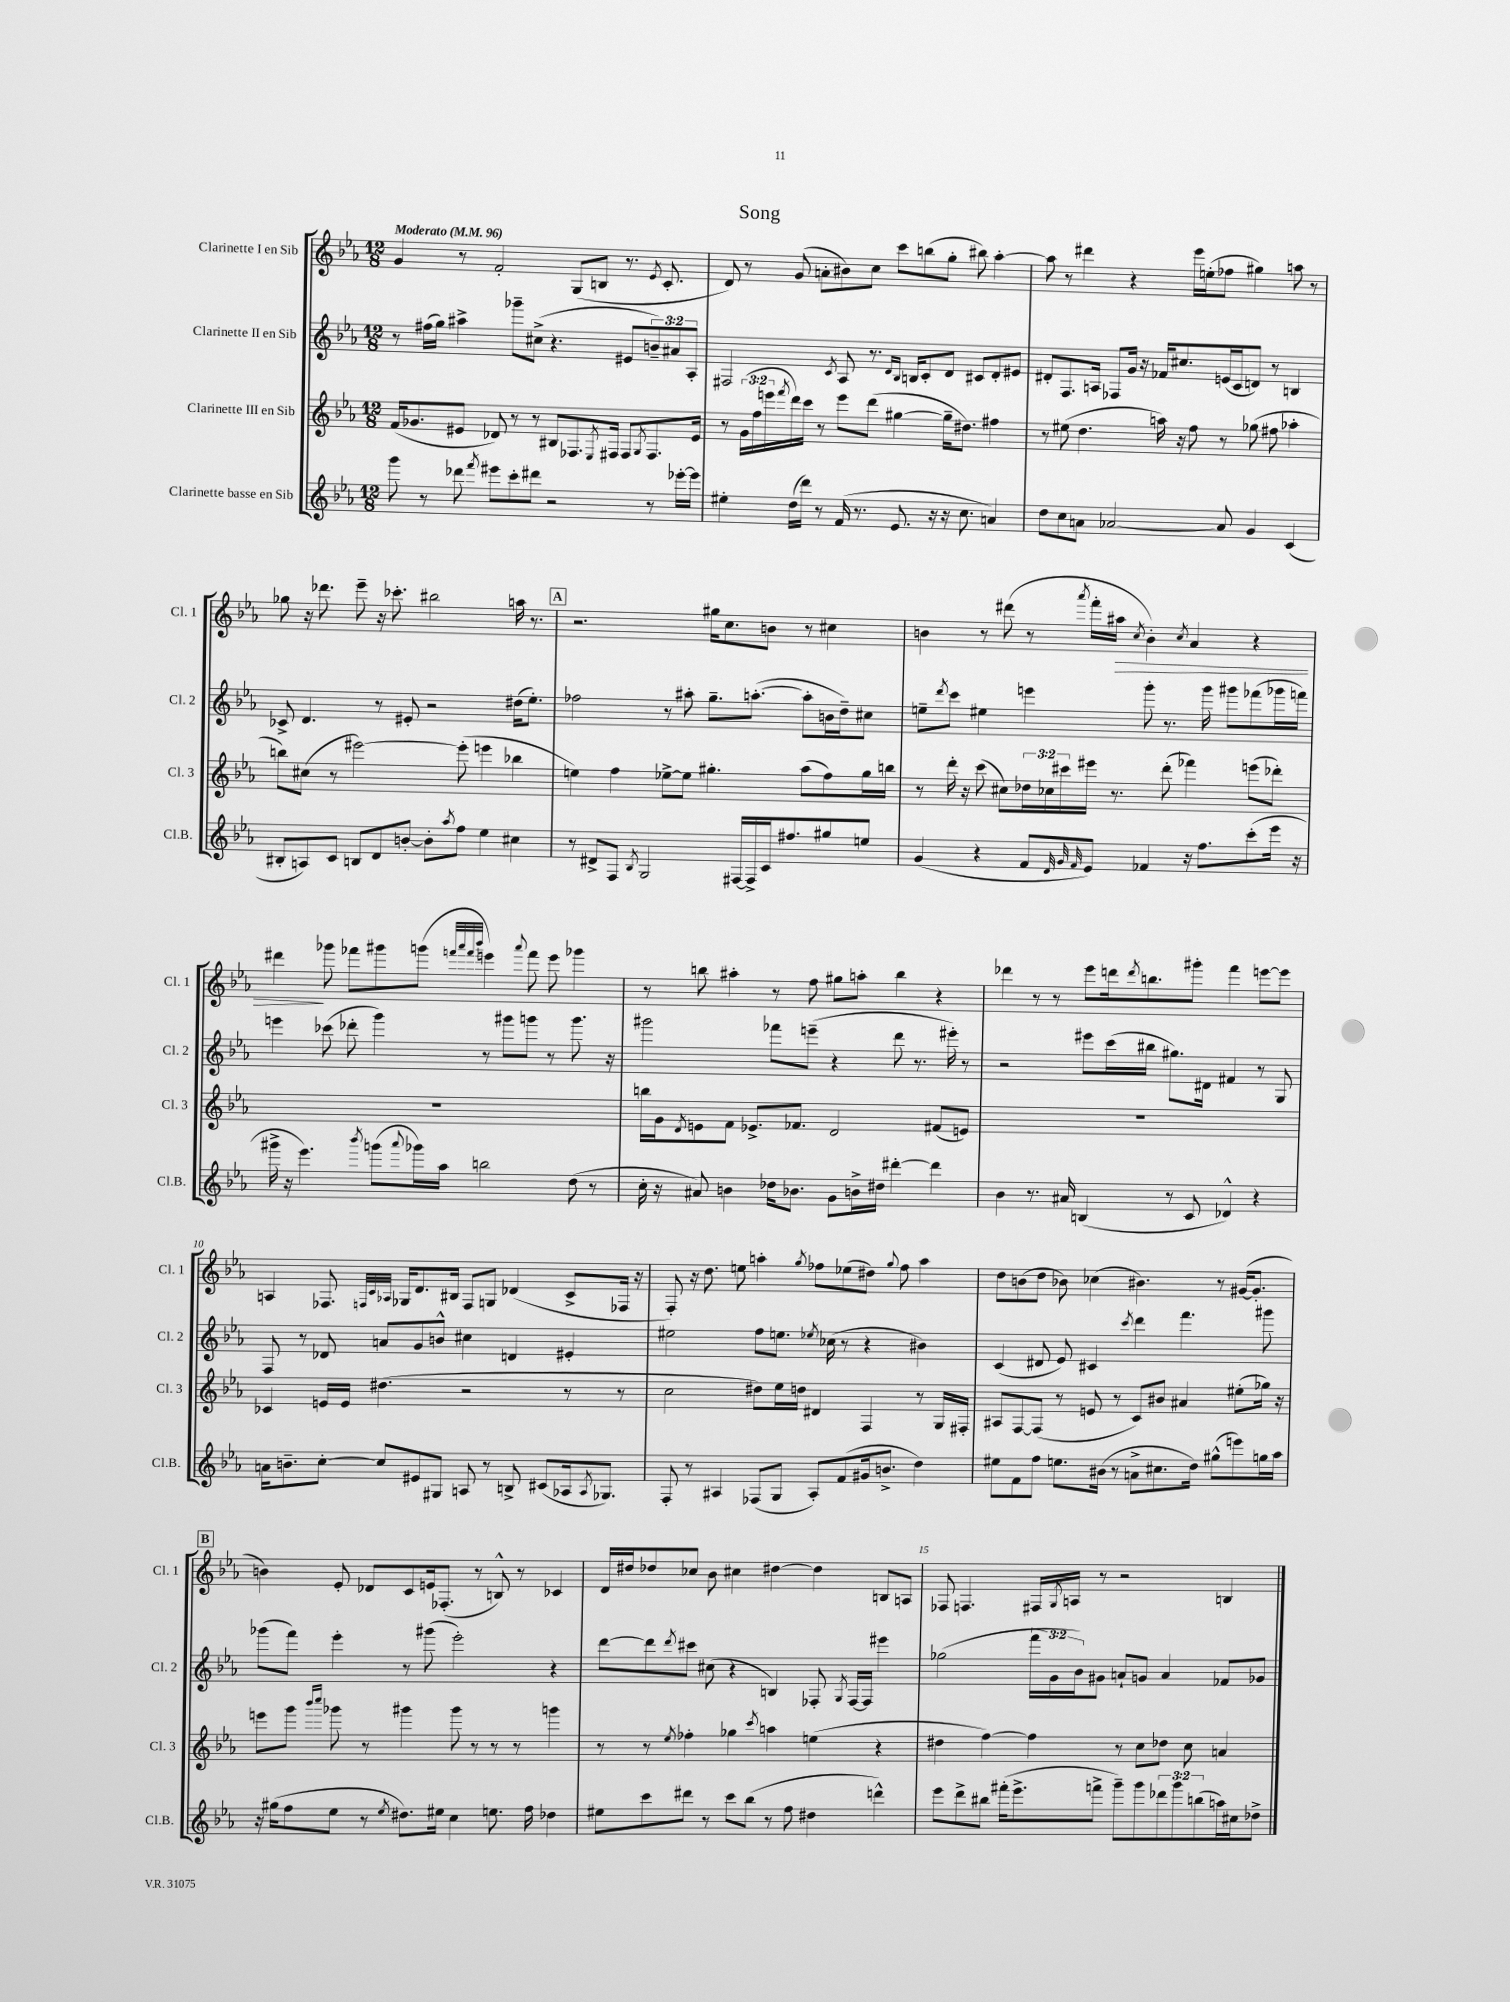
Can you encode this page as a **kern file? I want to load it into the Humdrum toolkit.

**kern	**kern	**kern	**kern
*staff4	*staff3	*staff2	*staff1
*clefG2	*clefG2	*clefG2	*clefG2
*k[b-e-a-]	*k[b-e-a-]	*k[b-e-a-]	*k[b-e-a-]
*M12/8	*M12/8	*M12/8	*M12/8
*MM96	*MM96	*MM96	*MM96
8ggg	(16f	8r	4g
.	8.g-	.	.
8r	.	(16ff#	.
.	.	16gg)	.
8ddd-	8e#	4aa#^	8r
8qfff	.	.	.
8eee#	8d-)	.	2f'
8ccc'	8r	8ggg-~	.
8ddd#	8r	(8cc#^	.
2r	8B#	4.r	.
.	8.F-	.	(8G
.	.	.	8B
.	8qE-	.	.
.	16F#	.	.
.	8F#	8e#	8.r
.	8qG	.	.
8r	8.F#	12b~)	.
.	.	.	8qe-
.	.	.	8.c'
.	.	12a#	.
[16eee-'	.	.	.
.	.	12A-'	.
16eee-]	16e#	.	.
=	=	=	=
4ee#'	8r	2F#	8d)
.	(24g	.	8r
.	24ff	.	.
.	24eee	.	.
.	8qfff	.	.
(16dd	16ddd)	.	(8g
16ddd)	16ccc	.	.
8r	8r	.	8a'
.	.	8qc	.
(16f	8eee	8A-	8b#)
8.r	.	.	.
.	(8ddd	8.r	8cc
8.e-	[4gg#	.	8ccc
.	.	16qqd	.
.	.	16qqB-	.
.	.	16B	.
.	.	8c'	(8bb
16r	.	.	.
16r	16gg#~]	8d	8gg'
8.cc	8.dd#)	.	.
.	.	8c#	8bb#)
4a)	4ff#	8d'	[4aa-'
.	.	8e#	.
=	=	=	=
8dd	8r	8d#'	8aa-]
8cc	(8ee#	8.F	8r
8a	4.dd	.	4ddd#
.	.	16A	.
[2a-	.	8F-	.
.	.	16g	4r
.	.	16r	.
.	16aa)	16f-	.
.	16r	8.cc#	.
.	8ff	.	16eee-
.	.	.	(16ee'
8a-]	8r	(16e	8ff-
.	.	16c	.
4g	(8gg-	8d)	4gg#)
.	8ff#	8r	.
(4c	4aa-'	4B	8aa
.	.	.	8r
=	=	=	=
8B#'	8bb)	8c-^	8gg-
8A)	(8cc#	4.d	16r
.	.	.	8.ddd-
8c	8r	.	.
8B	[2eee#)	.	8eee-~
8d	.	8r	16r
.	.	.	8.ccc-'
[8b'	.	8e#'	.
8b']	.	2r	2bb#
8qaa-	.	.	.
8ff	(8eee#']	.	.
4ee-	4eee	.	.
4cc#	4bb-	(16dd#	16aa
.	.	8.ee-')	8.r
=	=	=	=
8r	4ee)	2ff-	2.r
8d#^	.	.	.
8F	4ff	.	.
8qB-	.	.	.
2G	.	.	.
.	[8ee-^	8r	.
.	8ee-]	8aa#'	.
.	4.gg#'	8.gg~	16gg#
.	.	.	8.cc
[16F#	.	.	.
16F#^]	.	([8.aa'	.
16c	.	.	8b
8.ff#	.	.	.
.	(8aa-	8aa']	8r
8gg#	8ff)	16b	4cc#
.	.	16dd~)	.
8ee	16gg#	8cc#	.
.	16bb	.	.
=	=	=	=
(4g	8r	8ee~	4b
.	.	8qddd	.
.	16ddd'	8ccc	.
.	16r	.	.
4r	(8ccc	4ee#	8r
.	8cc#)	.	(8ddd#
8f	24dd-	4eee	8r
.	24cc-	.	.
.	24ccc#	.	.
32qqd	.	.	.
32qqg	.	.	.
32qqf	.	.	8qaaa-
8e-)	16eee#	.	16fff'
.	8.r	.	16aa#
.	.	.	8qcc
4f-	.	8ggg'	4b')
.	(8ddd'	8.r	.
.	.	.	8qcc
16r	4fff-)	.	4a-
8.ff	.	16ggg	.
.	.	8ggg#	.
(8ccc'	(8eee	(8fff-	4r
16eee-	8ddd-')	16ggg-	.
16r	.	16fff)	.
=	=	=	=
16ggg#^	1.r	4eee	4ddd#
16r	.	.	.
4.eee-)	.	.	.
.	.	(8ccc-	8ggg-
.	.	8ddd-'	8fff-
8qbbb-	.	.	.
(8ggg	.	4ggg)	8ggg#
8qqaaa-	.	.	.
16ggg-)	.	.	(8ggg
16aa-	.	.	.
.	.	.	32qqfff
.	.	.	32qqaaa-
.	.	.	32qqfff
.	.	.	32qqbbb-
2bb	.	8r	4eee)
.	.	8ggg#	.
.	.	.	8qqaaa-
.	.	8ggg	8fff
.	.	8r	8eee
(8dd	.	8.ggg	4ggg-
8r	.	.	.
.	.	16r	.
=	=	=	=
16cc'	16bb	2ggg#	8r
16r	16g	.	.
.	8qd	.	.
8a#)	8e	.	8bb
4b	8f	.	4aa#'
.	8.e-^	.	.
16dd-	.	8fff-	8r
8.b-	8.f-	.	.
.	.	(8eee~	8ff
8g	2d	4r	8gg#
16b^	.	.	8aa'
16dd#	.	.	.
[4ddd#'	.	8ddd	4bb
.	.	8.r	.
4ddd#]	(8f#	.	4r
.	.	16eee#')	.
.	8e)	8r	.
=	=	=	=
4b-	1.r	2r	4ddd-
8.r	.	.	8r
.	.	.	8r
16a#	.	.	.
(4B	.	8eee#	8eee-
.	.	(16ccc	16ddd
.	.	.	8qddd
.	.	16bb#	8.bb
8r	.	8.gg#)	.
8c	.	.	8ggg#'
.	.	16d#	.
4d-^^)	.	4f#	4fff
4r	.	8r	[8eee
.	.	8G	8eee]
=	=	=	=
16a	4c-	8F	4A
8.b~	.	.	.
.	.	8r	.
[8cc'	16e	8d-	8.F-
.	16e	.	.
8cc]	(4.dd#	8a	.
.	.	.	32qqF
.	.	.	32qqc
.	.	.	32qqA-
.	.	.	16G-
8e#	.	8g	8.d
8G#	.	8b^^	.
.	.	.	16B#
8A	2r	4cc#	8F
8r	.	.	8G
8B^	.	4d	(4d-
(8c#	.	.	.
16A-	8r	4e#'	8c^
8qA-	.	.	.
8.G-)	.	.	.
.	8r	.	16F-
.	.	.	16r
=	=	=	=
8F'	2cc	2ee#	8F')
8r	.	.	16r
.	.	.	8.dd
4A#	.	.	.
.	.	.	8ee
(8F-	8dd#)	8ff	4aa'
8G	16ee-	8.ee	.
.	16dd	.	.
.	.	.	8qgg
8A#')	4d#	.	8ff-
.	.	8qee-	.
.	.	(16cc-	.
(8f	.	8r	(8ee-
16g#	4F	4r	8dd#)
8.b^	.	.	.
.	.	.	8qqgg
.	.	.	8ff-
4dd)	8r	4b#)	4aa
.	16G	.	.
.	16F#'	.	.
=	=	=	=
8ee#	8A#	(4c	8dd
8f	[8F	.	(8b
8ff	(8F]	8d#	8dd
8.ee	8r	8e-)	8b-)
.	8e	4c#	(4cc-
(16b#	.	.	.
8r	8r	.	.
.	.	8qccc	.
8a^	8c)	4ddd	4.b#)
8.cc#	8b#	.	.
.	4a#	4.fff	.
16dd)	.	.	.
(8gg#^^	.	.	8r
8eee)	(8ee#'	.	([16g#
.	.	.	8.g#']
16gg	16gg-)	8ggg#	.
16aa-	16r	.	.
=	=	=	=
16r	8eee	(8ggg-	4b)
(16gg#	.	.	.
8ff	8ggg	8fff)	.
.	16qqbbb-	.	.
.	16qqcccc	.	.
8ee-	8ggg-	4eee-'	8e-'
8r	8r	.	8d-
8qee-	.	.	.
8.dd#)	4ggg#	8r	8c
.	.	(8ggg#	16e
16ee#	.	.	(8.F-'
4cc	8ggg#	2eee-')	.
.	8r	.	8r
8.ee	8r	.	8B^^)
.	8r	.	8r
16ff	.	.	.
4dd-	4ggg	4r	4c-
=	=	=	=
8ee#	8r	[8ddd	16d
.	.	.	16dd#
8ccc	8r	8ddd]	8dd-
.	8qee-	8qddd	.
8ddd#	4ff-'	8ccc#	8cc-
8r	.	(8cc#	8b-
8ccc	4gg-	4r	4cc#
(8bb-	.	.	.
.	8qccc	.	.
8r	4aa	4B)	[4dd#
8ff	.	.	.
4dd#	(4ee	8F-'	4dd#]
.	.	8qG	.
.	.	[16F-	.
.	.	16F-]	.
4ddd^^)	4r	4eee#	8B
.	.	.	8A
=	=	=	=
8eee-	4dd#	(2gg-	8F-
8ddd^	.	.	4.F
8bb#	[4ff)	.	.
(16fff#'	.	.	.
8.eee-^	.	.	.
.	4ff]	24fff	16F#
.	.	24g	.
.	.	.	8qG
.	.	.	16A
.	.	24b-)	.
8fff^	.	8g#	8r
8ggg~)	8r	8a`	2r
8ggg	8cc	8g	.
12ddd-	8dd-	4a	.
12ggg	.	.	.
.	8cc	.	.
(12bb	.	.	.
16aa)	4a	8f-	4B
16cc#	.	.	.
8dd-^	.	8g-	.
==	==	==	==
*-	*-	*-	*-
